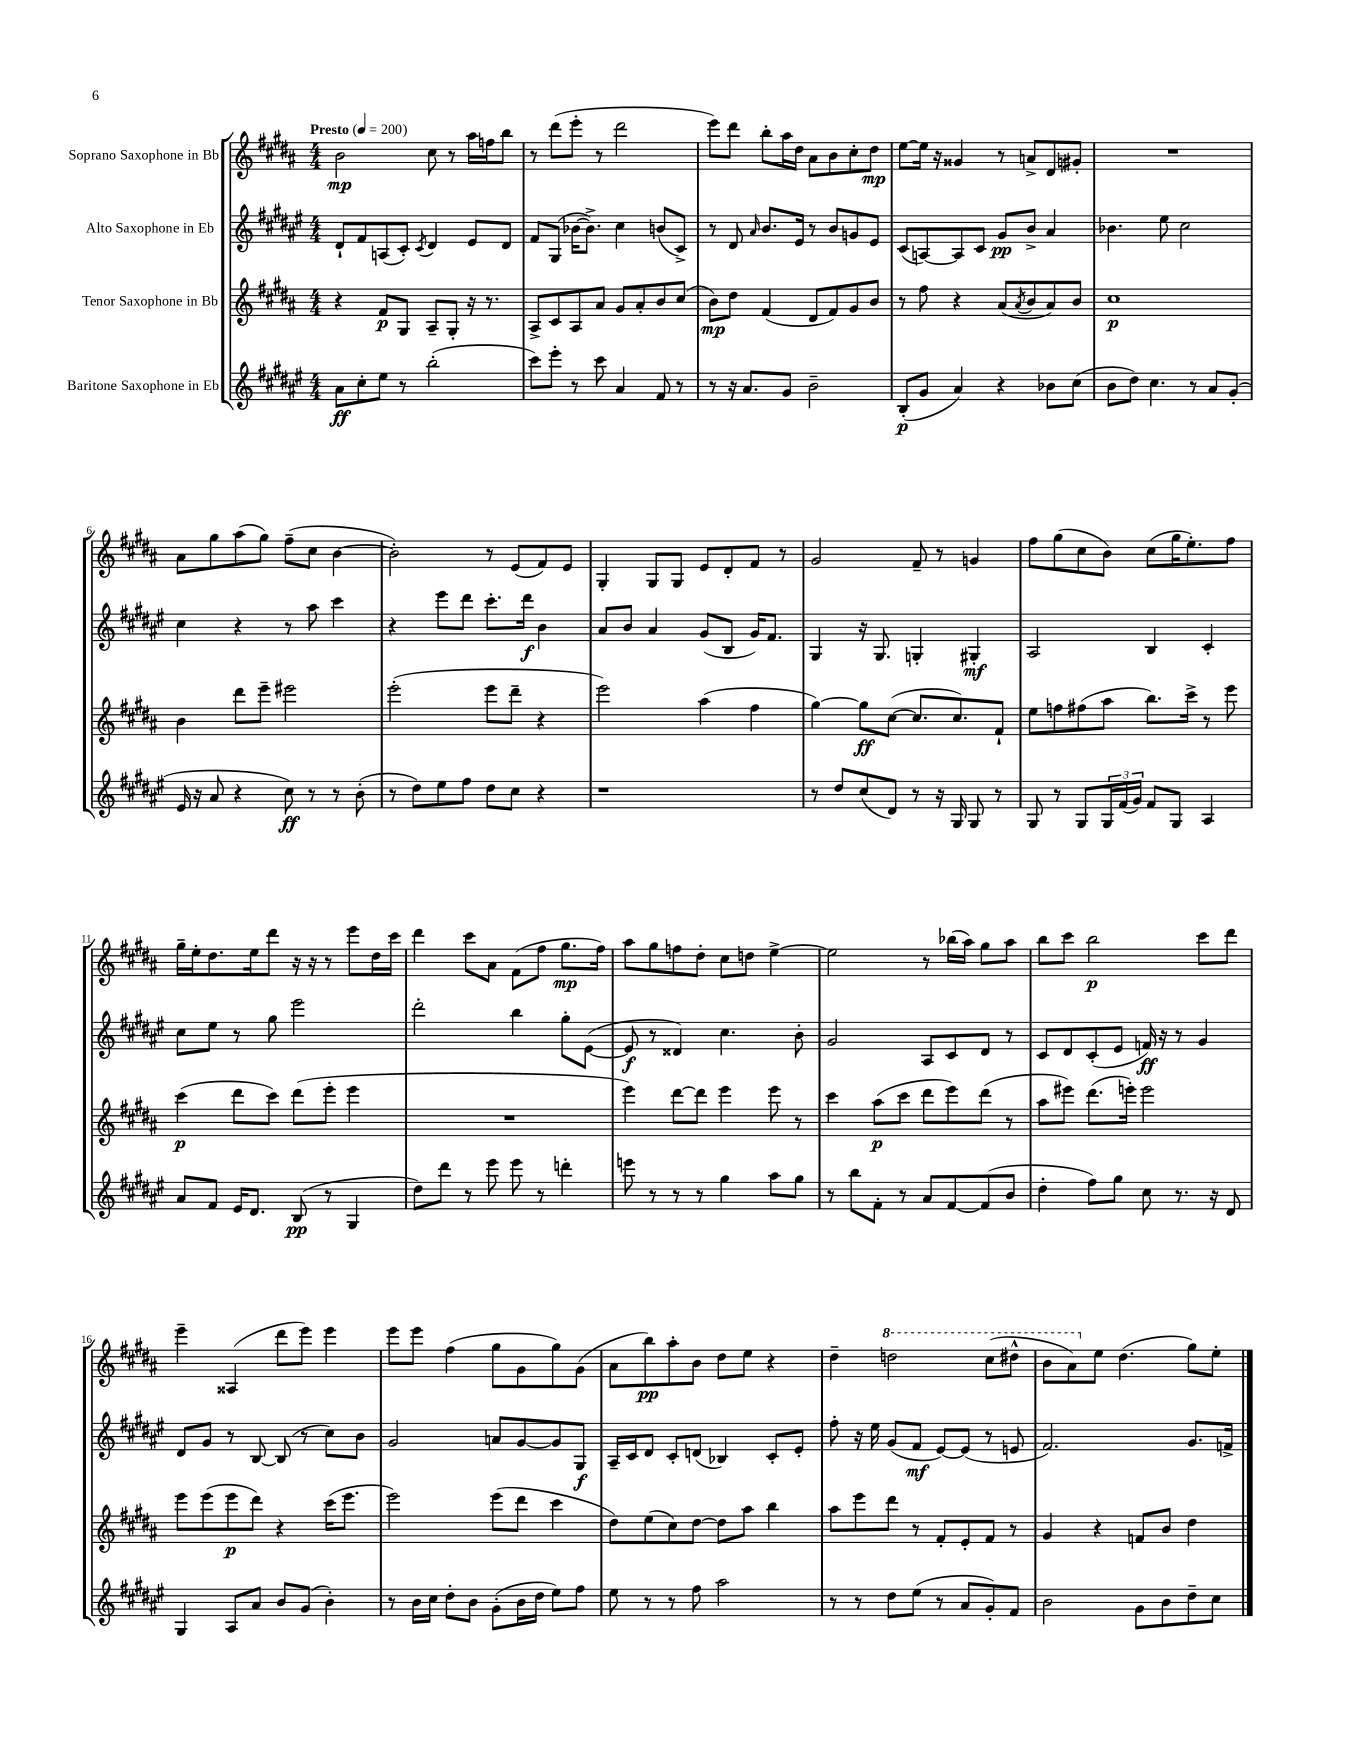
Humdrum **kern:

**kern	**dynam	**kern	**dynam	**kern	**dynam	**kern	**dynam
*part4	*part4	*part3	*part3	*part2	*part2	*part1	*part1
*staff4	*staff4	*staff3	*staff3	*staff2	*staff2	*staff1	*staff1
*I"Baritone Saxophone in Eb	*	*I"Tenor Saxophone in Bb	*	*I"Alto Saxophone in Eb	*	*I"Soprano Saxophone in Bb	*
*clefG2	*	*clefG2	*	*clefG2	*	*clefG2	*
*k[f#c#g#d#a#e#]	*	*k[f#c#g#d#a#]	*	*k[f#c#g#d#a#e#]	*	*k[f#c#g#d#a#]	*
*M4/4	*	*M4/4	*	*M4/4	*	*M4/4	*
*MM200	*	*MM200	*	*MM200	*	*MM200	*
=1	=1	=1	=1	=1	=1	=1	=1
!	!	!	!	!	!	!LO:TX:a:B:t=Presto	!
8a#\L	ff	4r	.	8d#`/L	.	2b\	mp
8cc#'\	.	.	.	8f#/	.	.	.
8ee#\J	.	8f#/L	p	(8An/	.	.	.
8r	.	8G#/J	.	8c#'/J)	.	.	.
.	.	.	.	8qc#/	.	.	.
(2bb'\	.	8A#~/L	.	4d#/	.	8cc#\	.
.	.	8G#'/J	.	.	.	8r	.
.	.	16r	.	8e#/L	.	16aa#\LL	.
.	.	8.r	.	.	.	16ffn\J	.
.	.	.	.	8d#/J	.	8bb\J	.
=2	=2	=2	=2	=2	=2	=2	=2
8ccc#\L)	.	8A#^/L	.	8f#/L	.	8r	.
8eee#'\J	.	8c#/	.	(8G#/J	.	(8ddd#\L	.
8r	.	8A#/	.	[16b-X\KL	.	8eee'\J	.
.	.	.	.	8.b-^\J])	.	.	.
8ccc#\	.	8a#/J	.	.	.	8r	.
4a#/	.	8g#/L	.	4cc#\	.	2ddd#\	.
.	.	8a#'/	.	.	.	.	.
8f#/	.	8b/	.	(8bn/L	.	.	.
8r	.	(8cc#/J	.	8c#^/J)	.	.	.
=3	=3	=3	=3	=3	=3	=3	=3
8r	.	8b\L)	mp	8r	.	8eee\L)	.
16r	.	8dd#\J	.	8d#/	.	8ddd#\J	.
8.a#/L	.	.	.	.	.	.	.
.	.	.	.	16qqa#/	.	.	.
.	.	(4f#/	.	8.b/L	.	8bb'\L	.
8g#/J	.	.	.	.	.	16aa#\L	.
.	.	.	.	16e#/Jk	.	16dd#\JJ	.
2b~\	.	8d#/L	.	8r	.	8a#\L	.
.	.	8f#/)	.	8b/L	.	8b\	.
.	.	8g#/	.	8gn/	.	8cc#'\	.
.	.	8b/J	.	8e#/J	.	8dd#\J	mp
=4	=4	=4	=4	=4	=4	=4	=4
(8B'/L	p	8r	.	(8c#/L	.	[8ee\L	.
8g#/J	.	8ff#\	.	[8An/)	.	16ee\Jk]	.
.	.	.	.	.	.	16r	.
4a#/)	.	4r	.	8A/]	.	4g##X/	.
.	.	.	.	8c#/J	.	.	.
4r	.	(8a#/L	.	8g#/L	pp	8r	.
.	.	8qa#/	.	.	.	.	.
.	.	8b/	.	8b^/J	.	8an^/L	.
8b-X\L	.	8a#/)	.	4a#/	.	8d#/	.
(8cc#\J	.	8b/J	.	.	.	8g#X'/J	.
=5	=5	=5	=5	=5	=5	=5	=5
8b\L	.	1cc#	p	4.b-X\	.	1r	.
8dd#\J)	.	.	.	.	.	.	.
4.cc#\	.	.	.	.	.	.	.
.	.	.	.	8ee#\	.	.	.
.	.	.	.	2cc#\	.	.	.
8r	.	.	.	.	.	.	.
8a#/L	.	.	.	.	.	.	.
(8g#'/J	.	.	.	.	.	.	.
!!LO:LB:g=z
=6	=6	=6	=6	=6	=6	=6	=6
16e#/	.	4b\	.	4cc#\	.	8a#\L	.
16r	.	.	.	.	.	.	.
8a#/	.	.	.	.	.	8gg#\	.
4r	.	8ddd#\L	.	4r	.	(8aa#\	.
.	.	8eee~\J	.	.	.	8gg#\J)	.
8cc#\)	ff	2eee#X\	.	8r	.	(8ff#~\L	.
8r	.	.	.	8aa#\	.	8cc#\J	.
8r	.	.	.	4ccc#\	.	[4b\	.
(8b'\	.	.	.	.	.	.	.
=7	=7	=7	=7	=7	=7	=7	=7
8r	.	(2eee'\	.	4r	.	2b'\])	.
8dd#\L)	.	.	.	.	.	.	.
8ee#\	.	.	.	8eee#\L	.	.	.
8ff#\J	.	.	.	8ddd#\J	.	.	.
8dd#\L	.	8eee\L	.	8.ccc#'\L	.	8r	.
8cc#\J	.	8ddd#~\J	.	.	.	(8e/L	.
.	.	.	.	16ddd#\Jk	f	.	.
4r	.	4r	.	4b\	.	8f#/)	.
.	.	.	.	.	.	8e/J	.
=8	=8	=8	=8	=8	=8	=8	=8
1r	.	2eee\)	.	8a#/L	.	4G#'/	.
.	.	.	.	8b/J	.	.	.
.	.	.	.	4a#/	.	8G#/L	.
.	.	.	.	.	.	8G#/J	.
.	.	(4aa#\	.	(8g#/L	.	8e/L	.
.	.	.	.	8B/J	.	8d#'/	.
.	.	4ff#\	.	16g#/KL)	.	8f#/J	.
.	.	.	.	8.f#/J	.	.	.
.	.	.	.	.	.	8r	.
=9	=9	=9	=9	=9	=9	=9	=9
8r	.	[4gg#\)	.	4G#/	.	2g#/	.
8dd#/L	.	.	.	.	.	.	.
(8cc#/	.	8gg#\L]	ff	16r	.	.	.
.	.	.	.	8.G#/	.	.	.
8d#/J)	.	([8cc#\J	.	.	.	.	.
8r	.	8.cc#/L]	.	4Gn'/	.	8f#~/	.
16r	.	.	.	.	.	8r	.
16G#/	.	8.cc#/)	.	.	.	.	.
8G#/	.	.	.	4G#X'/	mf	4gn/	.
8r	.	8f#`/J	.	.	.	.	.
=10	=10	=10	=10	=10	=10	=10	=10
8G#/	.	8ee\L	.	2A#/	.	8ff#\L	.
8r	.	8ffn\	.	.	.	(8gg#\	.
8G#/L	.	(8ff#X\	.	.	.	8cc#\	.
24G#/L	.	8aa#\J	.	.	.	8b\J)	.
(24f#/	.	.	.	.	.	.	.
24g#/JJ)	.	.	.	.	.	.	.
8f#/L	.	8.bb\L)	.	4B/	.	(8cc#\L	.
8G#/J	.	.	.	.	.	16gg#\K	.
.	.	16ccc#^\Jk	.	.	.	8.ee'\)	.
4A#/	.	8r	.	4c#'/	.	.	.
.	.	8eee\	.	.	.	8ff#\J	.
!!LO:LB:g=z
=11	=11	=11	=11	=11	=11	=11	=11
8a#/L	.	(4ccc#\	p	8cc#\L	.	16gg#~\LL	.
.	.	.	.	.	.	16ee'\J	.
8f#/J	.	.	.	8ee#\J	.	8.dd#\	.
16e#/KL	.	8ddd#\L	.	8r	.	.	.
8.d#/J	.	.	.	.	.	16ee\k	.
.	.	8ccc#\J)	.	8gg#\	.	8ddd#\J	.
(8B/	pp	(8ddd#\L	.	2eee#\	.	16r	.
.	.	.	.	.	.	16r	.
8r	.	8eee'\J	.	.	.	8r	.
4G#/	.	4eee\	.	.	.	8eee\L	.
.	.	.	.	.	.	16dd#\L	.
.	.	.	.	.	.	16ccc#\JJ	.
=12	=12	=12	=12	=12	=12	=12	=12
8dd#\L)	.	1r	.	2ddd#'\	.	4ddd#\	.
8ddd#\J	.	.	.	.	.	.	.
8r	.	.	.	.	.	8ccc#\L	.
8eee#\	.	.	.	.	.	8a#\J	.
8eee#\	.	.	.	4bb\	.	(8f#\L	.
8r	.	.	.	.	.	8ff#\J	.
4dddn'\	.	.	.	8gg#'\L	.	8.gg#\L	mp
.	.	.	.	([8e#\J	.	.	.
.	.	.	.	.	.	16ff#\Jk)	.
=13	=13	=13	=13	=13	=13	=13	=13
8eeen\	.	4eee\)	.	8e#/]	f	8aa#\L	.
8r	.	.	.	8r	.	8gg#\	.
8r	.	[8ddd#\L	.	4d##X/)	.	8ffn\	.
8r	.	8ddd#\J]	.	.	.	8dd#'\J	.
4gg#\	.	4eee\	.	4.cc#\	.	8cc#\L	.
.	.	.	.	.	.	8ddn\J	.
8aa#\L	.	8eee\	.	.	.	[4ee^\	.
8gg#\J	.	8r	.	8b'\	.	.	.
=14	=14	=14	=14	=14	=14	=14	=14
8r	.	4ccc#\	.	2g#/	.	2ee\]	.
8bb\L	.	.	.	.	.	.	.
8f#'\J	.	(8aa#\L	p	.	.	.	.
8r	.	8ccc#\J	.	.	.	.	.
8a#/L	.	8ddd#\L	.	8A#/L	.	8r	.
[8f#/	.	8eee\)	.	8c#/	.	(16bb-X\LL	.
.	.	.	.	.	.	16aa#\JJ)	.
(8f#/]	.	(8ddd#\J	.	8d#/J	.	8gg#\L	.
8b/J	.	8r	.	8r	.	8aa#\J	.
=15	=15	=15	=15	=15	=15	=15	=15
4dd#'\	.	8aa#\L	.	8c#/L	.	8bb\L	.
.	.	8eee#X\J)	.	8d#/	.	8ccc#\J	.
8ff#\L)	.	(8.ddd#\L	.	(8c#'/	.	2bb\	p
8gg#\J	.	.	.	8e#/J	.	.	.
.	.	16eeen'\Jk)	.	.	.	.	.
8cc#\	.	2eee\	.	16fn/)	ff	.	.
.	.	.	.	16r	.	.	.
8.r	.	.	.	8r	.	.	.
.	.	.	.	4g#/	.	8ccc#\L	.
16r	.	.	.	.	.	.	.
8d#/	.	.	.	.	.	8ddd#\J	.
!!LO:LB:g=z
=16	=16	=16	=16	=16	=16	=16	=16
4G#/	.	8eee\L	.	8d#/L	.	4eee~\	.
.	.	(8eee\	.	8g#/J	.	.	.
8A#/L	.	8eee\	p	8r	.	(4A##X/	.
8a#/J	.	8ddd#\J)	.	[8B/	.	.	.
8b/L	.	4r	.	(8B/]	.	8ddd#\L	.
(8g#/J	.	.	.	8r	.	8eee\J)	.
4b'\)	.	(16ccc#\KL	.	8cc#\L)	.	4eee\	.
.	.	8.eee\J	.	.	.	.	.
.	.	.	.	8b\J	.	.	.
=17	=17	=17	=17	=17	=17	=17	=17
8r	.	2eee\)	.	2g#/	.	8eee\L	.
16b\LL	.	.	.	.	.	8eee\J	.
16cc#\JJ	.	.	.	.	.	.	.
8dd#'\L	.	.	.	.	.	(4ff#\	.
8b\J	.	.	.	.	.	.	.
(8g#'\L	.	(8eee\L	.	8an/L	.	8gg#\L	.
16b\L	.	8ddd#\J	.	[8g#/	.	8g#\	.
16dd#\JJ	.	.	.	.	.	.	.
8ee#\L)	.	4ccc#\	.	8g#/]	.	8gg#\)	.
8ff#\J	.	.	.	8G#/J	f	(8g#\J	.
=18	=18	=18	=18	=18	=18	=18	=18
8ee#\	.	8dd#\L)	.	16A#~/LL	.	8a#\L	.
.	.	.	.	16c#/J	.	.	.
8r	.	(8ee\	.	8d#/J	.	8bb\)	pp
8r	.	8cc#\)	.	8c#'/L	.	8aa#'\	.
8ff#\	.	[8dd#\J	.	(8dn/J	.	8b\J	.
2aa#\	.	8dd#\L]	.	4B-X/)	.	8dd#\L	.
.	.	8aa#\J	.	.	.	8ee\J	.
.	.	4bb\	.	8c#'/L	.	4r	.
.	.	.	.	8e#'/J	.	.	.
=19	=19	=19	=19	=19	=19	=19	=19
8r	.	8aa#\L	.	8ff#'\	.	4dd#~\	.
8r	.	8eee\	.	16r	.	.	.
.	.	.	.	16ee#\	.	.	.
*	*	*	*	*	*	*8va	*
8dd#\L	.	8ddd#\J	.	(8g#/L	.	2dddn\	.
(8ee#\J	.	8r	.	8f#/J	mf	.	.
8r	.	8f#'/L	.	[8e#/L)	.	.	.
8a#/L	.	8e'/	.	(8e#/J]	.	.	.
8g#'/)	.	8f#/J	.	8r	.	(8ccc#\L	.
8f#/J	.	8r	.	8en/	.	8ddd#X^^\J	.
=20	=20	=20	=20	=20	=20	=20	=20
2b\	.	4g#/	.	2.f#/)	.	8bb\L	.
.	.	.	.	.	.	8aa#\)	.
*	*	*	*	*	*	*X8va	*
.	.	4r	.	.	.	8ee\J	.
.	.	.	.	.	.	(4.dd#\	.
8g#\L	.	8fn/L	.	.	.	.	.
8b\	.	8b/J	.	.	.	.	.
8dd#~\	.	4dd#\	.	8.g#/L	.	8gg#\L)	.
8cc#\J	.	.	.	.	.	8ee'\J	.
.	.	.	.	16fn^/Jk	.	.	.
==	==	==	==	==	==	==	==
*-	*-	*-	*-	*-	*-	*-	*-
